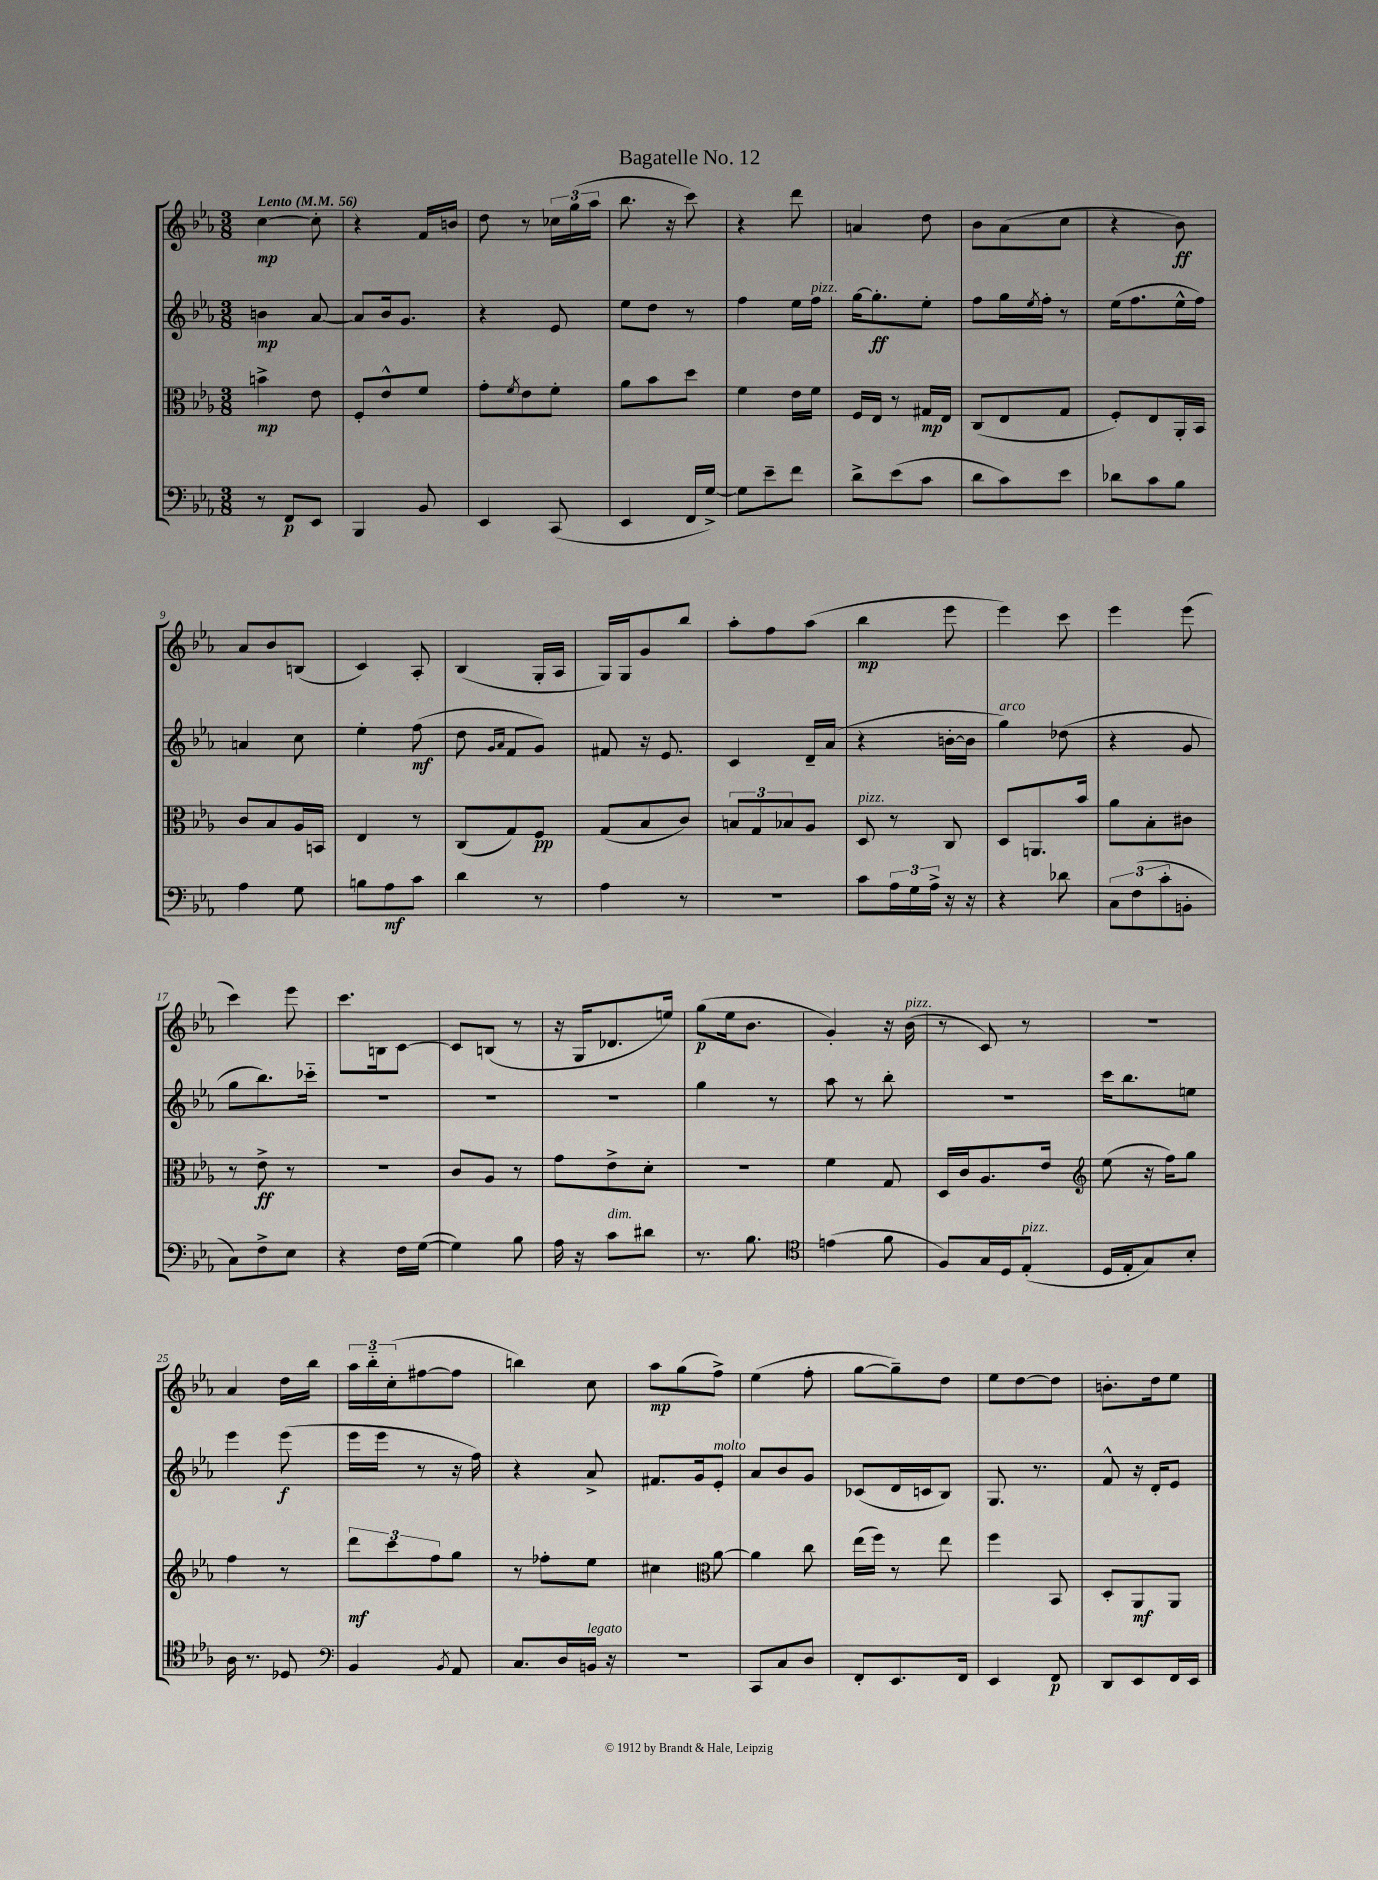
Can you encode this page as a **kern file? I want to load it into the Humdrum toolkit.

**kern	**kern	**kern	**kern
*staff4	*staff3	*staff2	*staff1
*clefF4	*clefC3	*clefG2	*clefG2
*k[b-e-a-]	*k[b-e-a-]	*k[b-e-a-]	*k[b-e-a-]
*M3/8	*M3/8	*M3/8	*M3/8
*MM56	*MM56	*MM56	*MM56
8r	4b^\	4b\	[4cc\
8FF/L	.	.	.
8EE-/J	8e-\	[8a-/	8cc'\]
=	=	=	=
4BBB-/	8F'/L	8a-/]L	4r
.	8e-^^/	16b-/k	.
.	.	8.g/J	.
8BB-/	8f/J	.	16f/LL
.	.	.	16b/JJ
=	=	=	=
4EE-/	8g'\L	4r	8dd\
.	8qf/	.	.
.	8e-\	.	8r
(8CC/	8f'\J	8e-/	24cc-\LL
.	.	.	(24gg\
.	.	.	24aa-\JJ
=	=	=	=
4EE-/	8a-\L	8ee-\L	8.bb-\
.	8b-\	8dd\J	.
.	.	.	16r
16FF/LL	8dd\J	8r	8ccc\)
[16G^/JJ)	.	.	.
=	=	=	=
8G\]L	4f\	4ff\	4r
8e-~\	.	.	.
8f\J	16e-\LL	16ee-\LL	8ddd\
.	16f\JJ	16ff\JJ	.
=	=	=	=
8d^\L	16F/LL	[16gg\LK	4a/
.	16E-/JJ	8.gg'\]	.
(8e-\	8r	.	.
8c\J	16G#/LL	8ee-'\J	8dd\
.	16E-/JJ	.	.
=	=	=	=
8d\L	(8C/L	8ff\L	8b-\L
8c\)	8E-/	16gg\L	(8a-\
.	.	8qee-/	.
.	.	16ff'\JJ	.
8e-\J	8G/J	8r	8cc\J
=	=	=	=
8d-\L	8F'/L)	(16ee-\LK	4r
.	.	8.ff\	.
8c\	8E-/	.	.
8B-\J	16AA-'/L	16ee-^^\L	8b-\)
.	16BB-/JJ	16ff\JJ)	.
=	=	=	=
4A-\	8c/L	4a/	8a-/L
.	8B-/	.	8b-/
8G\	16A-/L	8cc\	(8B/J
.	16BB/JJ	.	.
=	=	=	=
8B\L	4E-/	4ee-'\	4c/)
8A-\	.	.	.
8c\J	8r	(8ff\	8A-'/
=	=	=	=
4d\	(8C/L	8dd\	(4B-/
.	.	16qqg/LL	.
.	.	16qqa-/JJ	.
.	8G/)	8f/L	.
8r	8F/J	8g/J)	16G'/LL
.	.	.	16A-/JJ
=	=	=	=
4A-\	(8G/L	8f#/	16G/LL)
.	.	.	16G/J
.	8B-/	16r	8g/
.	.	8.e-/	.
8r	8c/J)	.	8bb-/J
=	=	=	=
4.r	12B/L	4c/	8aa-'\L
.	12G/	.	.
.	.	.	8ff\
.	12B-/	.	.
.	8A-/J	16d~/LL	(8aa-\J
.	.	(16a-/JJ	.
=	=	=	=
8c\L	8D/	4r	4bb-\
24A-\L	8r	.	.
24G\	.	.	.
24A-^\JJ	.	.	.
16r	8C/	[16b'\LL	8eee-\
16r	.	16b\]JJ	.
=	=	=	=
4r	8D/L	4gg\)	4eee-\)
.	8.AA/	.	.
8d-\	.	(8dd-\	8ccc\
.	16b-/Jk	.	.
=	=	=	=
12C\L	8a-\L	4r	4eee-\
(12F\	.	.	.
.	8B-'\	.	.
12c'\	.	.	.
8BB'\J	8c#\J	8g/	(8eee-\
=	=	=	=
8C\L)	8r	8gg\L	4ccc\)
8F^\	8e-^\	8.bb-\)	.
8E-\J	8r	.	8eee-\
.	.	16ccc-'~\Jk	.
=	=	=	=
4r	4.r	4.r	8.ccc\L
.	.	.	16B\k
16F\LL	.	.	[8c\J
([16G\JJ	.	.	.
=	=	=	=
4G\])	8c/L	4.r	8c/]L
.	8A-/J	.	(8B/J
8B-\	8r	.	8r
=	=	=	=
16A-\	8g\L	4.r	16r
16r	.	.	16G/LK
8c\L	8e-^\	.	8.d-/
8d#\J	8d'\J	.	.
.	.	.	16ee/Jk)
=	=	=	=
8.r	4.r	4gg\	(8gg\L
.	.	.	16ee-\k
8.B-\	.	.	8.b-\J
.	.	8r	.
=	=	=	=
*clefC4	*	*	*
(4e\	4f\	8aa-\	4g'/)
.	.	8r	.
8f\	8G/	8bb-'\	16r
.	.	.	(16b-\
=	=	=	=
8F/L)	16D/LL	4.r	8r
.	16c/J	.	.
16G/L	8.A-/	.	8c/)
16D/J	.	.	.
(8E-'/J	.	.	8r
.	16e-/Jk	.	.
=	=	=	=
*	*clefG2	*	*
16D/LL	(8ee-\	16ccc\LK	4.r
16E-'/J	.	8.bb-\	.
8G/)	16r	.	.
.	16ff\LK)	.	.
8B-'/J	8gg\J	8ee\J	.
=	=	=	=
16A-\	4ff\	4eee-\	4a-/
8.r	.	.	.
8D-/	8r	(8eee-\	16dd\LL
.	.	.	16bb-\JJ
=	=	=	=
*clefF4	*	*	*
4BB-/	12ddd\L	16eee-\LL	24aa-\LL
.	.	.	24bb-'~\
.	.	16eee-\JJ	.
.	12ccc\	.	(24cc'\J
.	.	8r	[8ff#\
.	12ff\	.	.
8qBB-/	.	.	.
8AA-/	8gg\J	16r	8ff#\]J
.	.	16ff\)	.
=	=	=	=
8.C/L	8r	4r	4bb\)
.	8ff-'\L	.	.
16D/L	.	.	.
16BB/JJ	8ee-\J	8a-^/	8cc\
16r	.	.	.
=	=	=	=
4.r	4cc#\	8.f#/L	8aa-\L
.	.	.	(8gg\
.	.	16g/k	.
*	*clefC3	*	*
.	[8a-\	8e-'/J	8ff^\J)
=	=	=	=
8CC/L	4a-\]	8a-/L	(4ee-\
8C/	.	8b-/	.
8D/J	8cc\	8g/J	8ff'\
=	=	=	=
8FF'/L	(16ee-\LL	(8c-/L	[8gg\L
.	16ff\JJ)	.	.
8.EE-/	8r	16d/L	8gg~\])
.	.	16c/J	.
.	8ee-\	8B-/J)	8dd\J
16FF/Jk	.	.	.
=	=	=	=
4EE-/	4ff\	8.G/	8ee-\L
.	.	.	[8dd\
.	.	8.r	.
8FF/	8BB-/	.	8dd\]J
=	=	=	=
8DD/L	8D'/L	8f^^/	8.b'\L
8EE-/	8AA-/	16r	.
.	.	16d'/LK	16dd\k
16FF/L	8AA-/J	8e-/J	8ee-\J
16EE-/JJ	.	.	.
==	==	==	==
*-	*-	*-	*-
